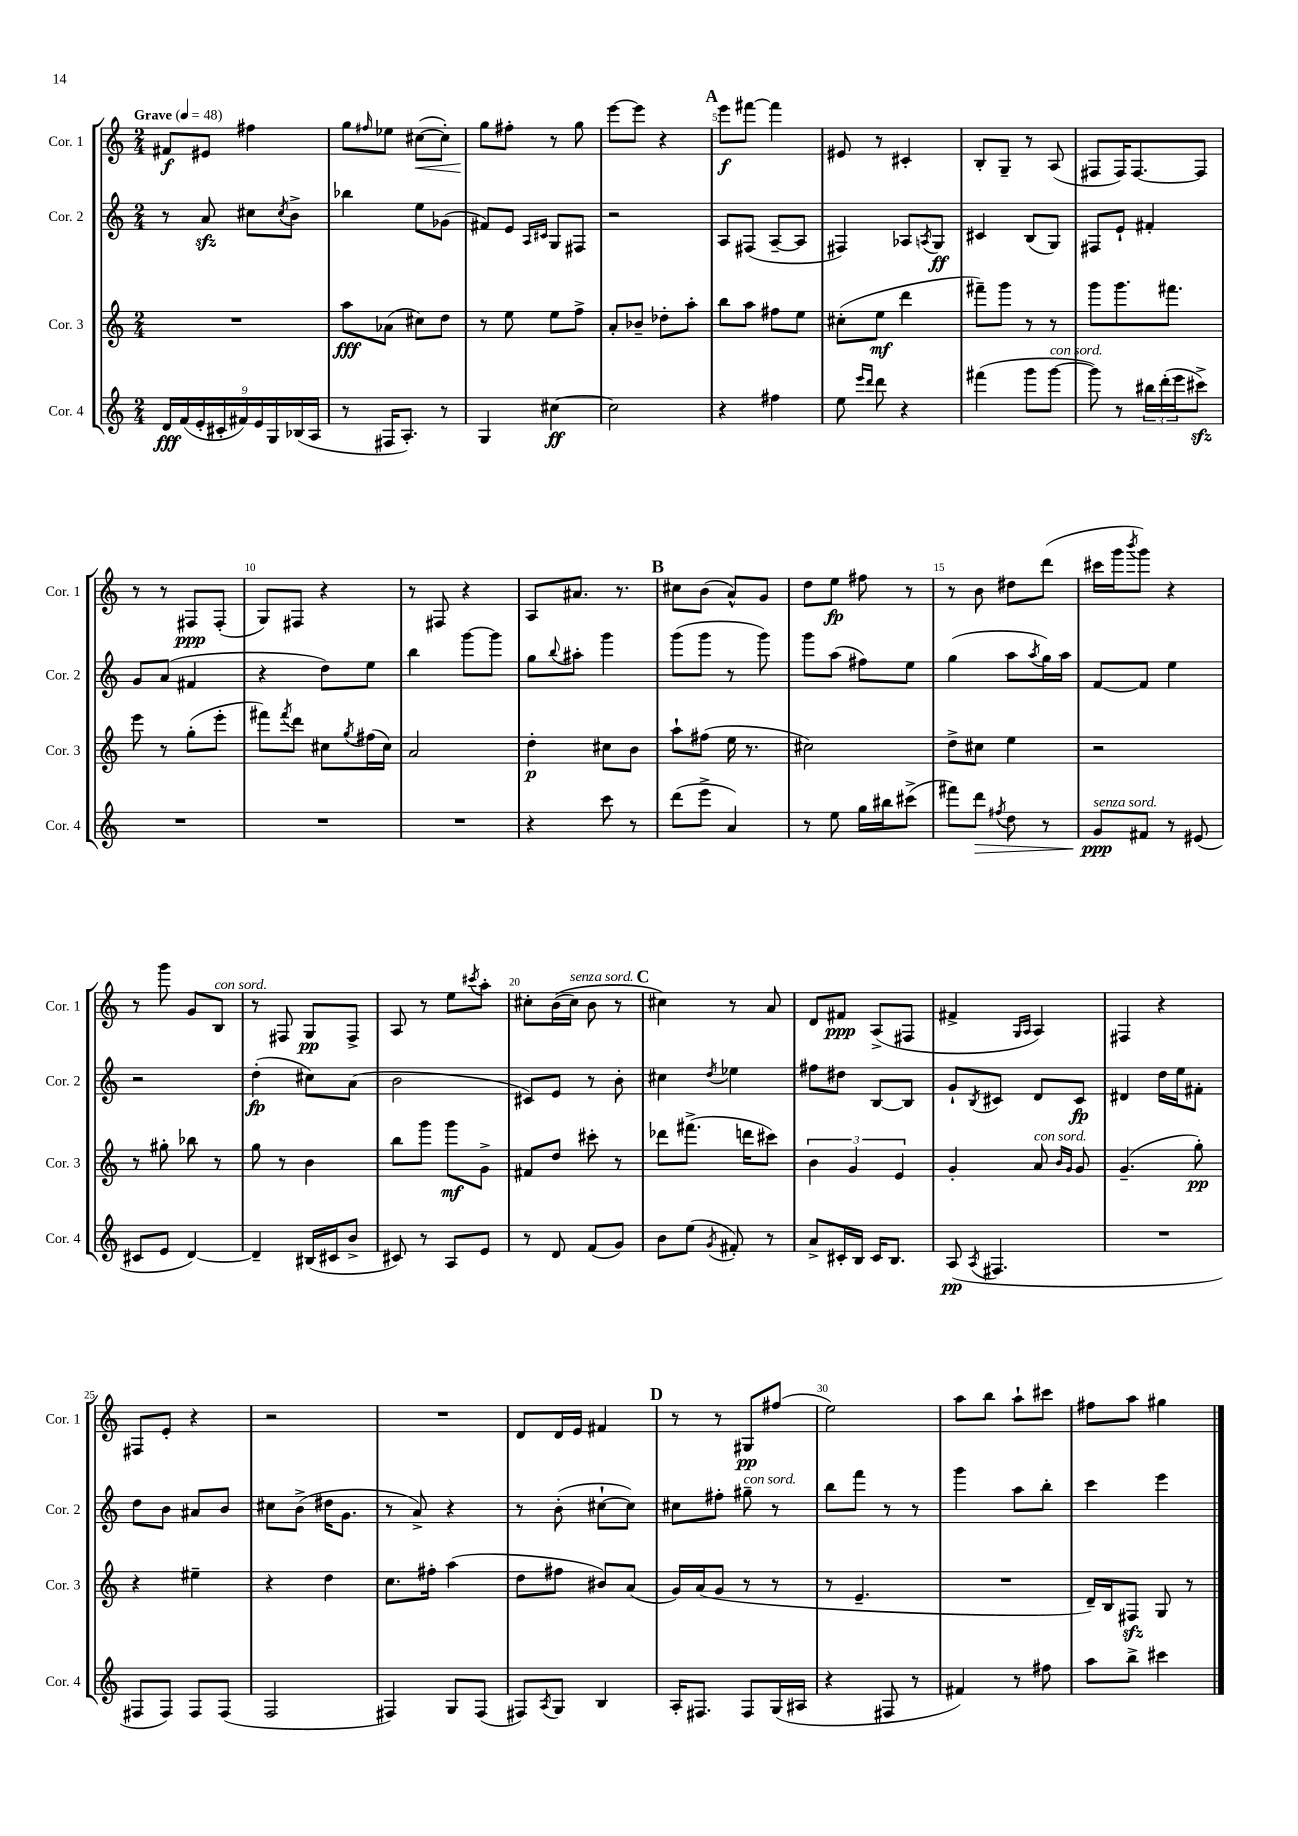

**kern	**kern	**kern	**kern
*staff4	*staff3	*staff2	*staff1
*clefG2	*clefG2	*clefG2	*clefG2
*k[]	*k[]	*k[]	*k[]
*M2/4	*M2/4	*M2/4	*M2/4
*MM48	*MM48	*MM48	*MM48
18d/LL	2r	8r	8f#/L
(18f/	.	.	.
18e'/	.	.	.
.	.	8a/	8e#/J
18c#'/	.	.	.
18f#/)	.	.	.
.	.	8cc#\L	4ff#\
18e/	.	.	.
18G/	.	.	.
.	.	8qcc#/	.
.	.	8b^\J	.
(18B-/	.	.	.
18A/JJ	.	.	.
=	=	=	=
8r	8aa\L	4bb-\	8gg\L
.	.	.	16qqff#/
16F#/LK	(8a-\J	.	8ee-\J
8.A'/J)	.	.	.
.	8cc#\L)	8ee\L	([8cc#\L
8r	8dd\J	(8g-\J	8cc#'\]J)
=	=	=	=
4G/	8r	8f#/L)	8gg\L
.	8ee\	8e/J	8ff#'\J
.	.	16qqA/LL	.
.	.	16qqc#/JJ	.
[4cc#\	8ee\L	8G/L	8r
.	8ff^\J	8F#/J	8gg\
=	=	=	=
2cc#\]	8a'/L	2r	[8eee\L
.	8b-~/J	.	8eee\]J
.	8dd-'\L	.	4r
.	8aa'\J	.	.
=	=	=	=
4r	8bb\L	8A/L	8eee\L
.	8aa\J	(8F#/J	[8fff#\J
4ff#\	8ff#\L	[8A~/L	4fff#\]
.	8ee\J	8A/]J	.
=	=	=	=
8ee\	(8cc#'\L	4F#/)	8e#/
16qqeee/LL	.	.	.
16qqddd/JJ	.	.	.
8ddd\	8ee\J	.	8r
4r	4ddd\	8A-/L	4c#'/
.	.	8qA/	.
.	.	8G/J	.
=	=	=	=
(4fff#\	8fff#~\L)	4c#/	8B'/L
.	8ggg\J	.	8G~/J
8ggg\L	8r	(8B/L	8r
[8ggg\J	8r	8G/J)	(8A/
=	=	=	=
8ggg\])	8ggg\L	8F#/L	8F#/L
8r	8.ggg\	8e`/J	16F#/K)
.	.	.	[8.F#/
24bb#\LL	.	4f#'/	.
(24ddd'\	.	.	.
.	8.fff#\J	.	.
24eee\J	.	.	.
8ccc#^\J)	.	.	8F#/]J
=	=	=	=
2r	8eee\	8g/L	8r
.	8r	(8a/J	8r
.	(8gg'\L	4f#/	8F#/L
.	8eee'\J	.	(8F#'/J
=	=	=	=
2r	8fff#\L)	4r	8G/L)
.	8qfff#/	.	.
.	8ddd\J	.	8F#/J
.	8cc#\L	8dd\L)	4r
.	8qgg/	.	.
.	(16ff#\L	8ee\J	.
.	16cc#\JJ)	.	.
=	=	=	=
2r	2a/	4bb\	8r
.	.	.	8F#/
.	.	[8ggg\L	4r
.	.	8ggg\]J	.
=	=	=	=
4r	4dd'\	8gg\L	8A/L
.	.	8qqbb/	.
.	.	8aa#'\J	8.a#/J
8ccc\	8cc#\L	4ggg\	.
.	.	.	8.r
8r	8b\J	.	.
=	=	=	=
(8ddd\L	8aa`\L	(8ggg\L	8cc#\L
8eee^\J	(8ff#\J	8ggg\J	(8b\J
4a/)	16ee\	8r	8a^^/L)
.	8.r	.	.
.	.	8ggg\)	8g/J
=	=	=	=
8r	2cc#\)	8ggg\L	8dd\L
8ee\	.	(8aa\J	8ee\J
16gg\LL	.	8ff#\L)	8ff#\
16bb#\J	.	.	.
(8ccc#^\J	.	8ee\J	8r
=	=	=	=
8fff#\L)	8dd^\L	(4gg\	8r
8ddd\J	8cc#\J	.	8b\
8qff#/	.	.	.
8dd\	4ee\	8aa\L	8dd#\L
.	.	8qaa/	.
8r	.	16gg\L)	(8ddd\J
.	.	16aa\JJ	.
=	=	=	=
8g/L	2r	[8f/L	16ccc#\LL
.	.	.	16ggg\J
.	.	.	8qbbb/
8f#/J	.	8f/]J	8ggg\J)
8r	.	4ee\	4r
(8e#/	.	.	.
=	=	=	=
8c#/L	8r	2r	8r
8e/J	8gg#'\	.	8ggg\
[4d/)	8bb-\	.	8g/L
.	8r	.	8B/J
=	=	=	=
4d~/]	8gg\	(4dd'\	8r
.	8r	.	8F#/
(16B#/LL	4b\	8cc#\L)	8G/L
16c#/J	.	.	.
8b^/J	.	(8a\J	8F#^/J
=	=	=	=
8c#/)	8bb\L	2b\	8A/
8r	8ggg\J	.	8r
8A/L	8ggg\L	.	8ee\L
.	.	.	8qccc#/
8e/J	8g^\J	.	8aa'\J
=	=	=	=
8r	8f#/L	8c#/L)	8cc#'\L
8d/	8dd/J	8e/J	&((16b\L
.	.	.	16cc#\JJ)
(8f/L	8ccc#'\	8r	8b\
8g/J)	8r	8b'\	8r
=	=	=	=
8b\L	8ddd-\L	4cc#\	4cc#\&)
(8ee\J	(8.fff#^\J	.	.
8qg/	.	8qdd/	.
8f#'/)	.	4ee-\	8r
.	16ddd\LK	.	.
8r	8ccc#\J)	.	8a/
=	=	=	=
8a^/L	6b\	8ff#\L	8d/L
16c#'/L	.	8dd#\J	8f#/J
.	6g/	.	.
16B/JJ	.	.	.
16c#/LK	.	[8B/L	(8A^/L
8.B/J	.	.	.
.	6e/	.	.
.	.	8B/]J	8F#/J
=	=	=	=
(8A/	4g'/	8g`/L	4f#^/
8qA/	.	8qB/	.
4.F#/	.	8c#/J	.
.	.	.	16qqG/LL
.	.	.	16qqA/JJ
.	8a/	8d/L	4A/)
.	16qqb/LL	.	.
.	16qqg/JJ	.	.
.	8g/	8c#/J	.
=	=	=	=
2r	(4.g~/	4d#/	4F#/
.	.	16dd\LL	4r
.	.	16ee\J	.
.	8gg'\)	8f#'\J	.
=	=	=	=
8F#/L	4r	8dd\L	8F#/L
8F#/J)	.	8b\J	8e'/J
8F#/L	4ee#~\	8a#/L	4r
(8F#/J	.	8b/J	.
=	=	=	=
2F/	4r	8cc#\L	2r
.	.	(8b^\J	.
.	4dd\	16dd#\LK	.
.	.	8.g\J	.
=	=	=	=
4F#/)	8.cc\L	8r	2r
.	.	8a^/)	.
.	16ff#'\Jk	.	.
8G/L	(4aa\	4r	.
(8F#/J	.	.	.
=	=	=	=
8F#/L)	8dd\L	8r	8d/L
8qA/	.	.	.
8G/J	8ff#\J	(8b'\	16d/L
.	.	.	16e/JJ
4B/	8b#/L)	[8cc#`\L	4f#/
.	(8a/J	8cc#\]J)	.
=	=	=	=
16A'/LK	16g/LL)	8cc#\L	8r
8.F#/J	(16a/J	.	.
.	8g/J	8ff#'\J	8r
8F#/L	8r	8gg#~\	8G#/L
(16G/L	8r	8r	(8ff#/J
16A#/JJ	.	.	.
=	=	=	=
4r	8r	8bb\L	2ee\)
.	4.e~/	8fff\J	.
8F#/	.	8r	.
8r	.	8r	.
=	=	=	=
4f#/)	2r	4ggg\	8aa\L
.	.	.	8bb\J
8r	.	8aa\L	8aa`\L
8ff#\	.	8bb'\J	8ccc#\J
=	=	=	=
8aa\L	16d~/LL)	4ccc\	8ff#\L
.	16B/J	.	.
8bb^\J	8F#/J	.	8aa\J
4ccc#\	8G/	4eee\	4gg#\
.	8r	.	.
==	==	==	==
*-	*-	*-	*-
